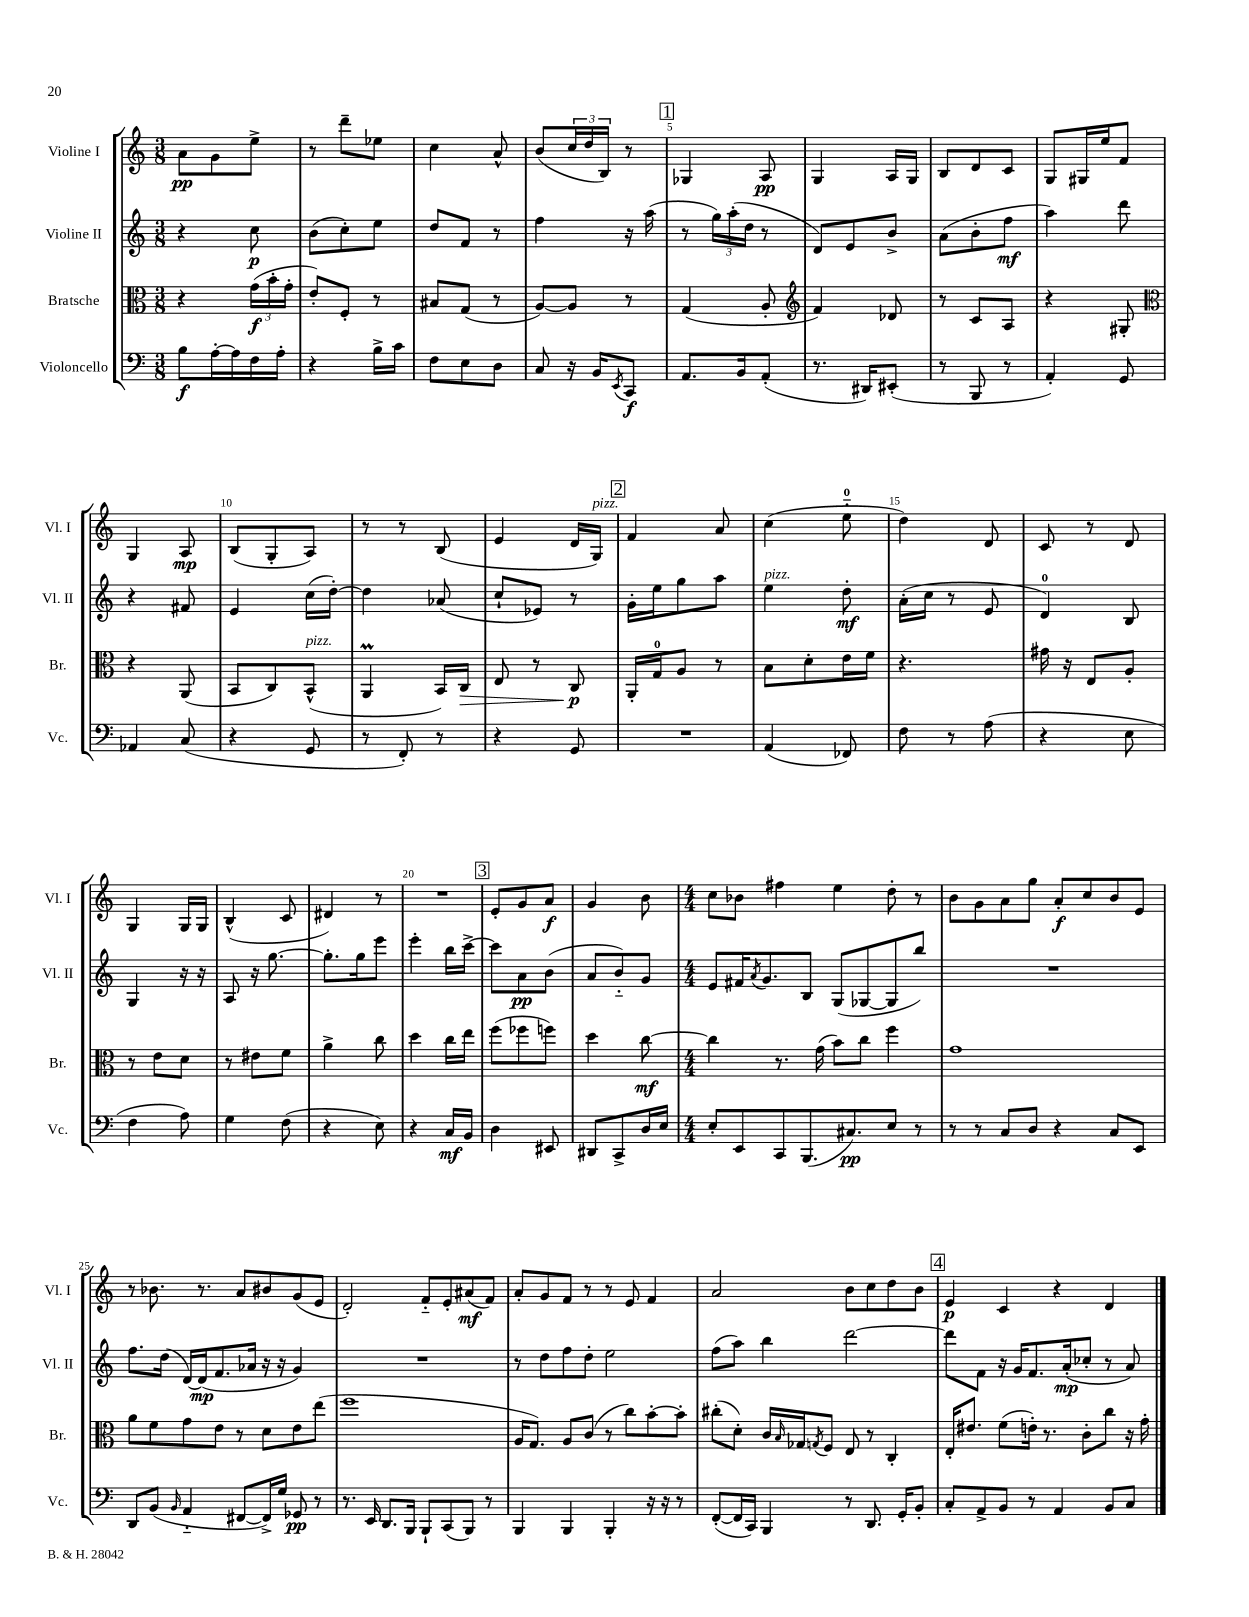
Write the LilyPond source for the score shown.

<<
\new StaffGroup <<
\new Staff = "s0" \with { instrumentName = "Violine I" shortInstrumentName = "Vl. I" } {
    \clef treble \key c \major \numericTimeSignature \time 3/8
    a'8\pp g'8 e''8-> |
    r8 d'''8-- ees''8 |
    c''4 a'8-^ |
    b'8( \tuplet 3/2 { c''16 d''16 b16) } r8 |
    \mark \markup { \box "1" } ges4 a8\pp |
    g4 a16 g16 |
    b8 d'8 c'8 |
    g8 gis16 e''16 f'8 |
    g4 a8\mp |
    b8( g8-. a8) |
    r8 r8 b8( |
    e'4 d'16 g16^\markup { \italic "pizz." }) |
    \mark \markup { \box "2" } f'4 a'8 |
    c''4( e''8-0-_ |
    d''4) d'8 |
    c'8 r8 d'8 |
    g4 g16 g16 |
    b4-^( c'8 |
    dis'4) r8 |
    R4. |
    \mark \markup { \box "3" } e'8-. g'8 a'8\f |
    g'4 b'8 |
    \numericTimeSignature \time 4/4 c''8 bes'8 fis''4 e''4 d''8-. r8 |
    b'8 g'8 a'8 g''8 a'8-.\f c''8 b'8 e'8 |
    r8 bes'8. r8. a'8 bis'8 g'8( e'8 |
    d'2-.) f'8-_ e'8-. ais'8\mf( f'8) |
    a'8-. g'8 f'8 r8 r8 e'8 f'4 |
    a'2 b'8 c''8 d''8 b'8 |
    \mark \markup { \box "4" } e'4\p c'4 r4 d'4 \bar "|." |
}
\new Staff = "s1" \with { instrumentName = "Violine II" shortInstrumentName = "Vl. II" } {
    \clef treble \key c \major \numericTimeSignature \time 3/8
    r4 c''8\p |
    b'8( c''8-.) e''8 |
    d''8 f'8 r8 |
    f''4 r16 a''16( |
    \mark \markup { \box "1" } r8 \tuplet 3/2 { g''16) a''16-.( d''16 } r8 |
    d'8) e'8 b'8-> |
    a'8( b'8-. f''8\mf |
    a''4) d'''8 |
    r4 fis'8 |
    e'4 c''16( d''16~-.) |
    d''4 aes'8( |
    c''8-! ees'8) r8 |
    \mark \markup { \box "2" } g'16-. e''16 g''8 a''8 |
    e''4^\markup { \italic "pizz." } d''8-.\mf |
    a'16-.( c''16 r8 e'8 |
    d'4-0) b8 |
    g4 r16 r16 |
    a8 r16 g''8.~ |
    g''8.-. g''16 e'''8 |
    e'''4-. b''16 c'''16~-> |
    \mark \markup { \box "3" } c'''8 a'8\pp b'8( |
    a'8 b'8-_) g'8 |
    \numericTimeSignature \time 4/4 e'8 fis'16 \acciaccatura { a'8 } g'8. b8 g8( ges8~ ges8 b''8) |
    R1 |
    f''8. d''16( d'16~) d'16\mp( f'8. aes'16 r16 r16 g'4) |
    R1 |
    r8 d''8 f''8 d''8-. e''2 |
    f''8( a''8) b''4 d'''2~ |
    \mark \markup { \box "4" } d'''8 f'8 r16 g'16 f'8. a'16-.\mp( ces''8-. r8 a'8) \bar "|." |
}
\new Staff = "s2" \with { instrumentName = "Bratsche" shortInstrumentName = "Br." } {
    \clef alto \key c \major \numericTimeSignature \time 3/8
    r4 \tuplet 3/2 { g'16\f( b'16-. g'16-. } |
    e'8-.) f8-. r8 |
    bis8 g8( r8 |
    a8~) a8 r8 |
    \mark \markup { \box "1" } g4( a8-. |
    \clef treble f'4) des'8 |
    r8 c'8 a8 |
    r4 gis8-. |
    \clef alto r4 a,8( |
    b,8 c8) b,8-^^\markup { \italic "pizz." }( |
    a,4\prall b,16) c16\> |
    e8 r8 c8\p\! |
    \mark \markup { \box "2" } a,16-. g16-0 a8 r8 |
    b8 d'8-. e'16 f'16 |
    r4. |
    gis'16 r16 e8 a8-. |
    r8 e'8 d'8 |
    r8 eis'8 f'8 |
    a'4-> c''8 |
    d''4 c''16 e''16 |
    \mark \markup { \box "3" } f''8( fes''8 f''8) |
    d''4 c''8~\mf |
    \numericTimeSignature \time 4/4 c''4 r8. g'16( b'8) c''8 f''4 |
    g'1 |
    a'8 f'8 g'8 e'8 r8 d'8 e'8 e''8( |
    f''1 |
    a16 g8.) a8 c'8( r8 c''8) b'8~-. b'8-. |
    cis''8-.( d'8-.) c'16 \grace { b16 } ges16 \acciaccatura { g8 } f8 e8 r8 c4-. |
    \mark \markup { \box "4" } e16-. eis'8. f'8( e'16-.) r8. c'8-. c''8 r16 g'16-. \bar "|." |
}
\new Staff = "s3" \with { instrumentName = "Violoncello" shortInstrumentName = "Vc." } {
    \clef bass \key c \major \numericTimeSignature \time 3/8
    b8\f a16~-. a16 f16 a16-. |
    r4 b16-> c'16 |
    f8 e8 d8 |
    c8 r16 b,16 \acciaccatura { e,8 } c,8\f |
    \mark \markup { \box "1" } a,8. b,16 a,8-.( |
    r8. dis,16) eis,8-.( |
    r8 b,,8 r8 |
    a,4-.) g,8 |
    aes,4 c8( |
    r4 g,8 |
    r8 f,8-.) r8 |
    r4 g,8 |
    \mark \markup { \box "2" } R4. |
    a,4( fes,8) |
    f8 r8 a8( |
    r4 e8 |
    f4 a8) |
    g4 f8( |
    r4 e8) |
    r4 c16\mf b,16 |
    \mark \markup { \box "3" } d4 eis,8 |
    dis,8 c,8-> d16 e16 |
    \numericTimeSignature \time 4/4 e8-. e,8 c,8 b,,8.( cis8.\pp) e8 r8 |
    r8 r8 c8 d8 r4 c8 e,8 |
    d,8 b,8( \grace { b,16 } a,4-_ fis,8~ fis,16->) g16 ges,8\pp r8 |
    r8. e,16 d,8. b,,16 b,,8-! c,8( b,,8) r8 |
    b,,4 b,,4 b,,4-. r16 r16 r8 |
    f,8~-.( f,16 c,16) b,,4 r8 d,8. g,16-. b,8-. |
    \mark \markup { \box "4" } c8-. a,8-> b,8 r8 a,4 b,8 c8 \bar "|." |
}
>>
>>
\layout { \context { \Score \override BarNumber.break-visibility = ##(#f #t #t) barNumberVisibility = #(every-nth-bar-number-visible 5) } }
